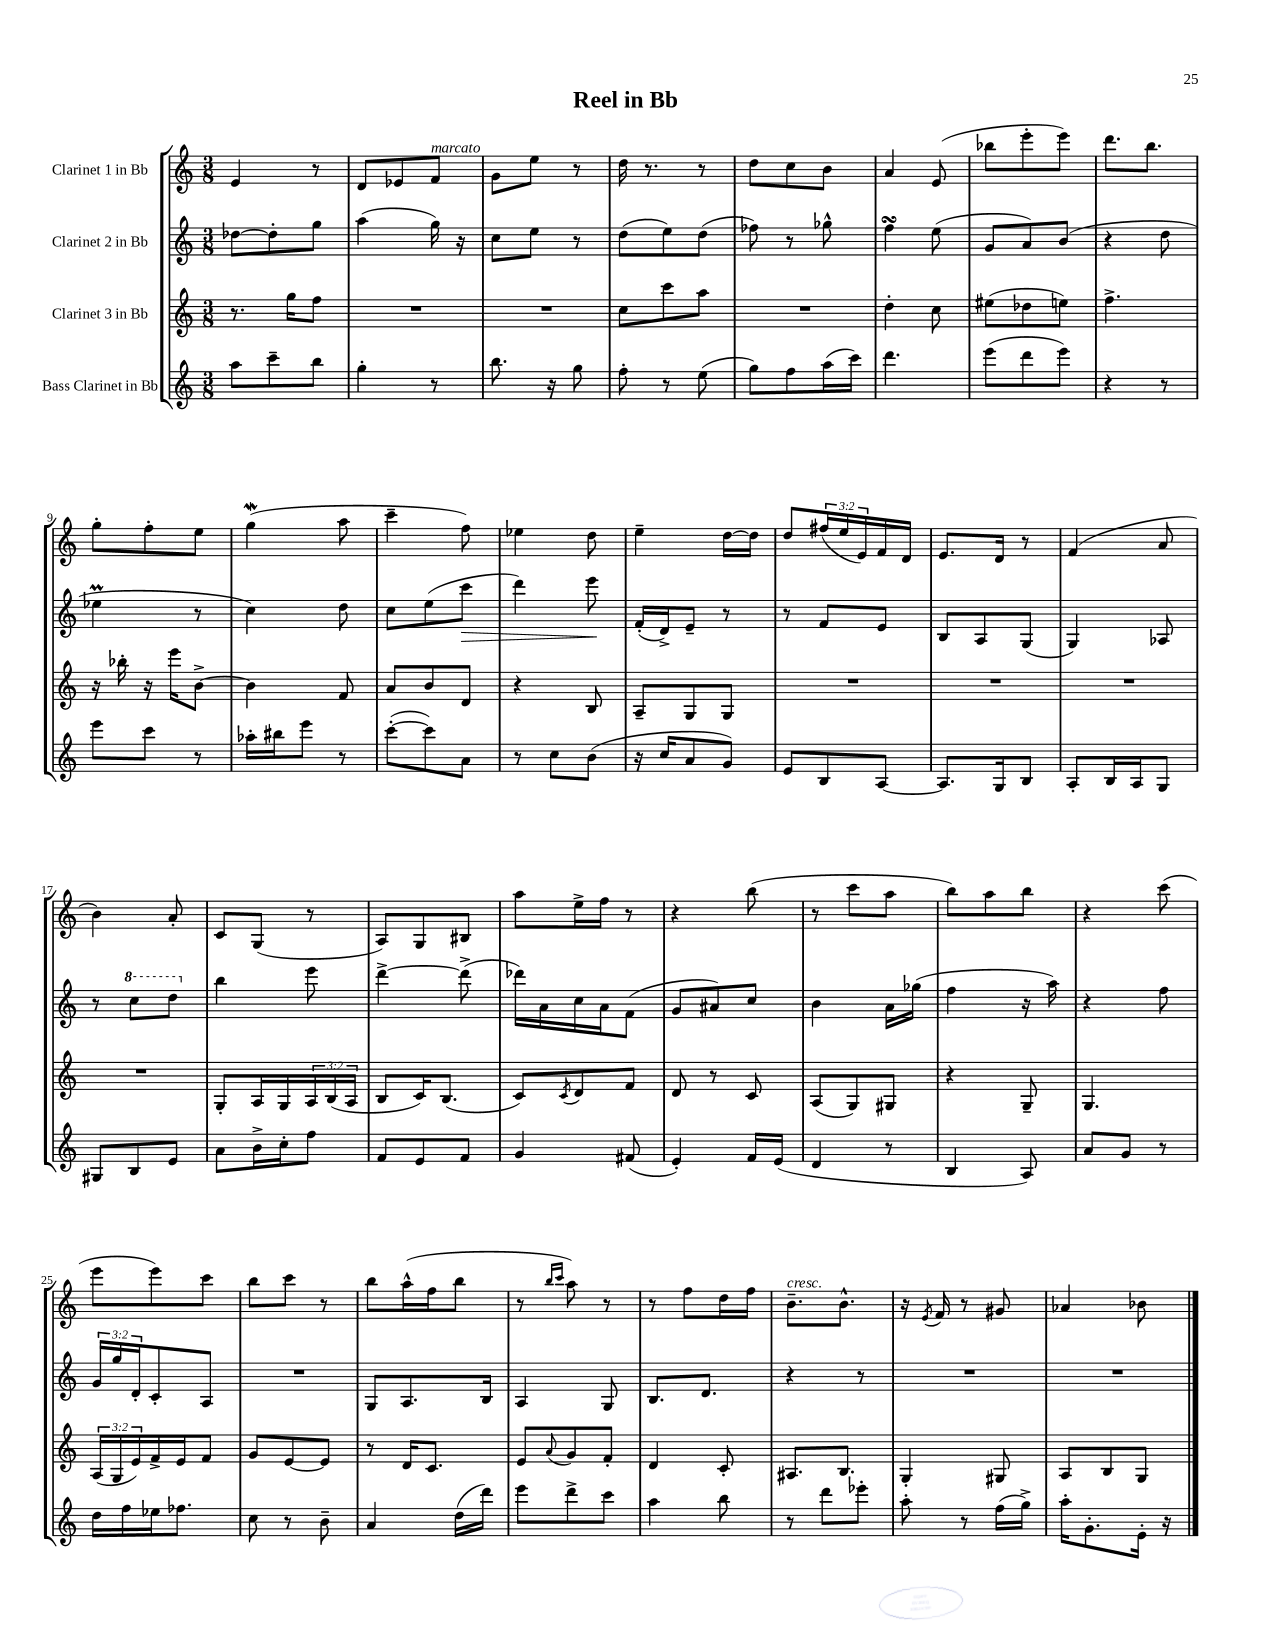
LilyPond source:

\header { title = "Reel in Bb" }
<<
\new StaffGroup <<
\new Staff = "s0" \with { instrumentName = "Clarinet 1 in Bb" } {
    \clef treble \key c \major \numericTimeSignature \time 3/8 \override Staff.TupletNumber.text = #tuplet-number::calc-fraction-text
    e'4 r8 |
    d'8 ees'8 f'8^\markup { \italic "marcato" } |
    g'8 e''8 r8 |
    d''16 r8. r8 |
    d''8 c''8 b'8 |
    a'4 e'8( |
    bes''8 e'''8-. e'''8) |
    d'''8. b''8. |
    g''8-. f''8-. e''8 |
    g''4\mordent( a''8 |
    c'''4-- f''8) |
    ees''4 d''8 |
    e''4-- d''16~ d''16 |
    d''8 \tuplet 3/2 { fis''16( e''16 e'16) } f'16 d'16 |
    e'8. d'16 r8 |
    f'4( a'8 |
    b'4) a'8-. |
    c'8 g8( r8 |
    a8) g8 bis8 |
    a''8 e''16-> f''16 r8 |
    r4 b''8( |
    r8 c'''8 a''8 |
    b''8) a''8 b''8 |
    r4 c'''8( |
    e'''8 e'''8) c'''8 |
    b''8 c'''8 r8 |
    b''8 a''16-^( f''16 b''8 |
    r8 \grace { b''16 c'''16 } a''8) r8 |
    r8 f''8 d''16 f''16 |
    b'8.--^\markup { \italic "cresc." } b'8.-^ |
    r16 \acciaccatura { e'8 } f'16 r8 gis'8 |
    aes'4 bes'8 \bar "|." |
}
\new Staff = "s1" \with { instrumentName = "Clarinet 2 in Bb" } {
    \clef treble \key c \major \numericTimeSignature \time 3/8 \override Staff.TupletNumber.text = #tuplet-number::calc-fraction-text
    des''8~ des''8-. g''8 |
    a''4( g''16) r16 |
    c''8 e''8 r8 |
    d''8( e''8) d''8( |
    fes''8) r8 ges''8-^ |
    f''4\turn e''8( |
    g'8 a'8) b'8( |
    r4 d''8 |
    ees''4\prall r8 |
    c''4) d''8 |
    c''8 e''8( c'''8\> |
    d'''4) e'''8\! |
    f'16-.( d'16->) e'8-- r8 |
    r8 f'8 e'8 |
    b8 a8 g8( |
    g4) aes8 |
    r8 \ottava #1 c'''8 d'''8 \ottava #0 |
    b''4 e'''8 |
    d'''4~-> d'''8->( |
    des'''16) a'16 c''16 a'16 f'8( |
    g'8 ais'8) c''8 |
    b'4 a'16 ges''16( |
    f''4 r16 a''16) |
    r4 f''8 |
    \tuplet 3/2 { g'16 g''16 d'16-. } c'8-. a8 |
    R4. |
    g8 a8. b16 |
    a4 g8 |
    b8. d'8. |
    r4 r8 |
    R4. |
    R4. \bar "|." |
}
\new Staff = "s2" \with { instrumentName = "Clarinet 3 in Bb" } {
    \clef treble \key c \major \numericTimeSignature \time 3/8 \override Staff.TupletNumber.text = #tuplet-number::calc-fraction-text
    r8. g''16 f''8 |
    R4. |
    R4. |
    c''8 c'''8 a''8 |
    R4. |
    d''4-. c''8 |
    eis''8( des''8 e''8) |
    f''4.-> |
    r16 bes''16-. r16 e'''16 b'8~-> |
    b'4 f'8 |
    a'8 b'8 d'8 |
    r4 b8 |
    a8-- g8 g8 |
    R4. |
    R4. |
    R4. |
    R4. |
    g8-. a16 g16 \tuplet 3/2 { a16 b16( a16 } |
    b8 c'16) b8.( |
    c'8) \acciaccatura { c'8 } d'8 f'8 |
    d'8 r8 c'8 |
    a8( g8) gis8 |
    r4 g8-- |
    g4. |
    \tuplet 3/2 { a16( g16 e'16) } f'16-> e'16 f'8 |
    g'8 e'8~ e'8 |
    r8 d'16 c'8. |
    e'8 \appoggiatura { a'8 } g'8 f'8-. |
    d'4 c'8-. |
    ais8. b8. |
    g4-. gis8 |
    a8 b8 g8 \bar "|." |
}
\new Staff = "s3" \with { instrumentName = "Bass Clarinet in Bb" } {
    \clef treble \key c \major \numericTimeSignature \time 3/8
    a''8 c'''8-- b''8 |
    g''4-. r8 |
    b''8. r16 g''8 |
    f''8-. r8 e''8( |
    g''8) f''8 a''16( c'''16) |
    d'''4. |
    e'''8( d'''8 e'''8) |
    r4 r8 |
    e'''8 c'''8 r8 |
    aes''16-. bis''16 e'''8 r8 |
    c'''8~-.( c'''8) a'8 |
    r8 c''8 b'8( |
    r16 c''16 a'8 g'8) |
    e'8 b8 a8~ |
    a8. g16 b8 |
    a8-. b16 a16 g8 |
    gis8 b8 e'8 |
    a'8 b'16-> c''16-. f''8 |
    f'8 e'8 f'8 |
    g'4 fis'8( |
    e'4-.) f'16 e'16( |
    d'4 r8 |
    b4 a8) |
    a'8 g'8 r8 |
    d''16 f''16 ees''16 fes''8. |
    c''8 r8 b'8-- |
    a'4 d''16( d'''16) |
    e'''8 d'''8-> c'''8 |
    a''4 b''8 |
    r8 d'''8 ees'''8-. |
    a''8-. r8 f''16( g''16->) |
    a''16-. g'8.-. e'16-. r16 \bar "|." |
}
>>
>>
